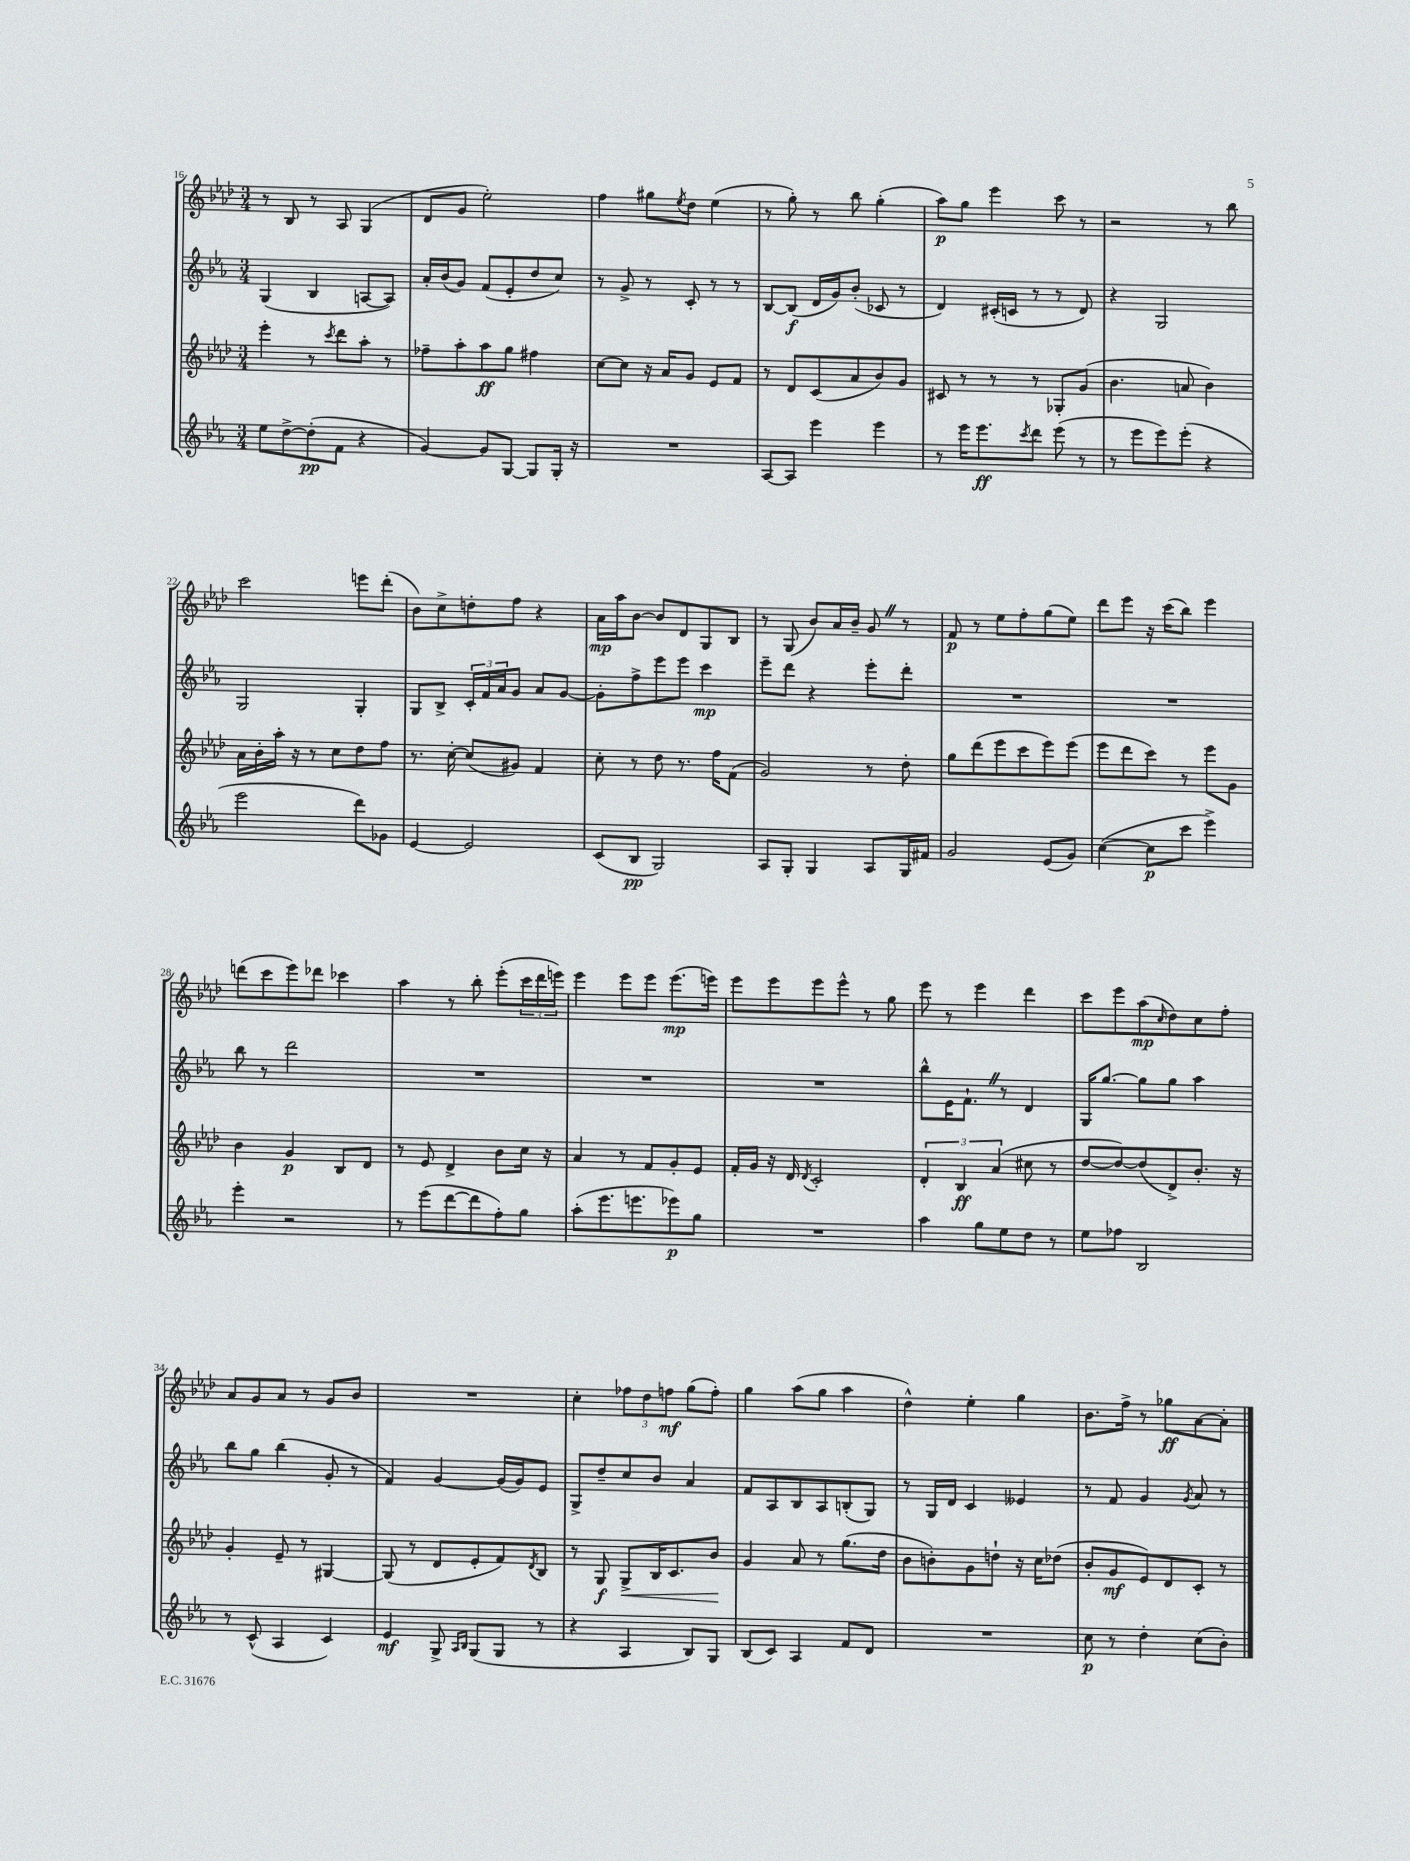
<<
\new StaffGroup <<
\new Staff = "s0" {
    \clef treble \key aes \major \numericTimeSignature \time 3/4
    r8 bes8 r8 aes8 g4( |
    des'8 g'8 ees''2-.) |
    f''4 gis''8 \acciaccatura { ees''8 } des''8 ees''4( |
    r8 g''8-.) r8 bes''8 g''4-.( |
    aes''8\p) g''8 ees'''4 c'''8 r8 |
    r2 r8 bes''8 |
    c'''2 e'''8 des'''8-.( |
    bes'8) c''8-> d''8-. f''8 r4 |
    aes'16\mp aes''16 bes'8~ bes'8 des'8 g8 bes8 |
    r8 g8( bes'8) aes'16 bes'16-- g'8 \once \override BreathingSign.text = \markup { \musicglyph "scripts.caesura.straight" } \breathe r8 |
    f'8\p r8 ees''8 f''8-. g''8( ees''8) |
    des'''8 ees'''8 r16 c'''16( bes''8) ees'''4 |
    d'''8( c'''8 ees'''8) des'''8 ces'''4 |
    aes''4 r8 bes''8-. ees'''8-.( \tuplet 3/2 { c'''16 des'''16 e'''16) } |
    ees'''4 ees'''8 ees'''8 ees'''8.\mp( e'''16) |
    ees'''8 ees'''8 ees'''8 ees'''8-^ r8 g''8 |
    ees'''8 r8 ees'''4 des'''4 |
    c'''8 ees'''8 aes''8\mp( \grace { c''16 } des''8) c''8 f''8-. |
    aes'8 g'8 aes'8 r8 g'8 bes'8 |
    R2. |
    c''4-. \tuplet 3/2 { fes''8 des''8 f''8\mf } g''8( f''8-.) |
    g''4 aes''8( g''8 aes''4 |
    des''4-^) ees''4-. g''4 |
    bes'8. f''16-> r8 ges''8\ff aes'8~ aes'8-. \bar "|." |
}
\new Staff = "s1" {
    \clef treble \key ees \major \numericTimeSignature \time 3/4
    g4( bes4 a8~ a8) |
    aes'16-. bes'16( g'8) f'8( ees'8-. d''8 c''8) |
    r8 g'8-> r8 c'8-. r8 r8 |
    bes8~ bes8\f( d'16 g'16) bes'8-.( ces'8 r8 |
    d'4) cis'16-.( c'16 r8 r8 d'8) |
    r4 g2 |
    g2 g4-. |
    g8 bes8-> \tuplet 3/2 { c'16-. f'16 aes'16 } g'8 aes'8 g'8~ |
    g'8-. f''8-> ees'''8 ees'''8 c'''4\mp |
    ees'''8-- d'''8 r4 ees'''8-. d'''8-. |
    R2. |
    R2. |
    bes''8 r8 d'''2 |
    R2. |
    R2. |
    R2. |
    bes''8-^ ees'16 f'8.-! \once \override BreathingSign.text = \markup { \musicglyph "scripts.caesura.straight" } \breathe r8 d'4 |
    g16 g''8.~ g''8 g''8 aes''4 |
    bes''8 g''8 bes''4( g'8-. r8 |
    f'4) g'4~ g'16( g'16) ees'8 |
    g8-> d''8-- c''8 bes'8 aes'4 |
    f'8 aes8 bes8 aes8 b8-.( g8) |
    r8 g16 d'16 c'4 eeses'4 |
    r8 f'8 g'4 \acciaccatura { g'8 } aes'8 r8 \bar "|." |
}
\new Staff = "s2" {
    \clef treble \key aes \major \numericTimeSignature \time 3/4
    ees'''4-. r8 \acciaccatura { c'''8 } des'''8 aes''8-. r8 |
    fes''8-- aes''8-. aes''8\ff g''8 fis''4 |
    c''8~ c''8 r16 aes'16 g'8 ees'8 f'8 |
    r8 des'8 c'8( aes'8 bes'8) g'8 |
    cis'8 r8 r8 r8 ges8-. g'8( |
    bes'4. a'8 bes'4) |
    aes'16 bes'16-. aes''16-. r16 r8 c''8 des''8 f''8 |
    r8. c''16~-. c''8( gis'8) f'4 |
    c''8-. r8 des''8 r8. f''16 f'8( |
    g'2) r8 des''8-. |
    g''8 des'''8( ees'''8 c'''8 ees'''8) ees'''8( |
    ees'''8 des'''8 c'''8) r8 ees'''8 g'8 |
    bes'4 g'4\p bes8 des'8 |
    r8 ees'8 des'4-> bes'8 c''16 r16 |
    aes'4 r8 f'8 g'8-. ees'8 |
    f'16-. g'16 r16 des'16 \acciaccatura { des'8 } c'2-. |
    \tuplet 3/2 { des'4-. bes4\ff aes'4( } cis''8 r8 |
    des''8~ des''8~) des''8( des'8->) bes'8.-. r16 |
    g'4-. ees'8-- r8 gis4~ |
    gis8( r8 des'8 ees'8-. f'8) \acciaccatura { des'8 } bes8 |
    r8 g8\f g8->\< bes16 c'8. bes'8\! |
    g'4 aes'8 r8 g''8.( des''16 |
    bes'8 b'8-.) g'8 d''8-! r16 c''16 des''8( |
    bes'8-. g'8\mf ees'8) des'8 c'8-. r8 \bar "|." |
}
\new Staff = "s3" {
    \clef treble \key ees \major \numericTimeSignature \time 3/4
    ees''8 d''8~-> d''8-.\pp( f'8 r4 |
    g'4~) g'8 g8~ g8 g16-. r16 |
    R2. |
    aes8~ aes8 ees'''4 ees'''4 |
    r8 ees'''16 ees'''8.\ff \acciaccatura { c'''8 } d'''8 ees'''8( r8 |
    r8 ees'''8 ees'''8) ees'''8-.( r4 |
    ees'''2 d'''8) ges'8 |
    ees'4~ ees'2 |
    c'8( bes8\pp g2) |
    aes8 g8-. g4 aes8 g16 fis'16 |
    g'2 ees'8( g'8) |
    c''4~( c''8\p c'''8 ees'''4->) |
    ees'''4-. r2 |
    r8 ees'''8( d'''8~ d'''8 f''8-.) g''8 |
    aes''8-.( ees'''8. e'''8. ees'''8\p) g''8 |
    R2. |
    aes''4 g''8 ees''8 d''8 r8 |
    ees''8 fes''8 bes2 |
    r8 c'8-^( aes4 c'4) |
    ees'4\mf g8-> \grace { aes16 bes16 } g8( g8 r8 |
    r4 aes4 bes8) g8 |
    bes8( c'8) aes4 f'8 d'8 |
    R2. |
    c''8\p r8 d''4-. c''8( bes'8-.) \bar "|." |
}
>>
>>
\layout { \context { \Score currentBarNumber = #16 } }
